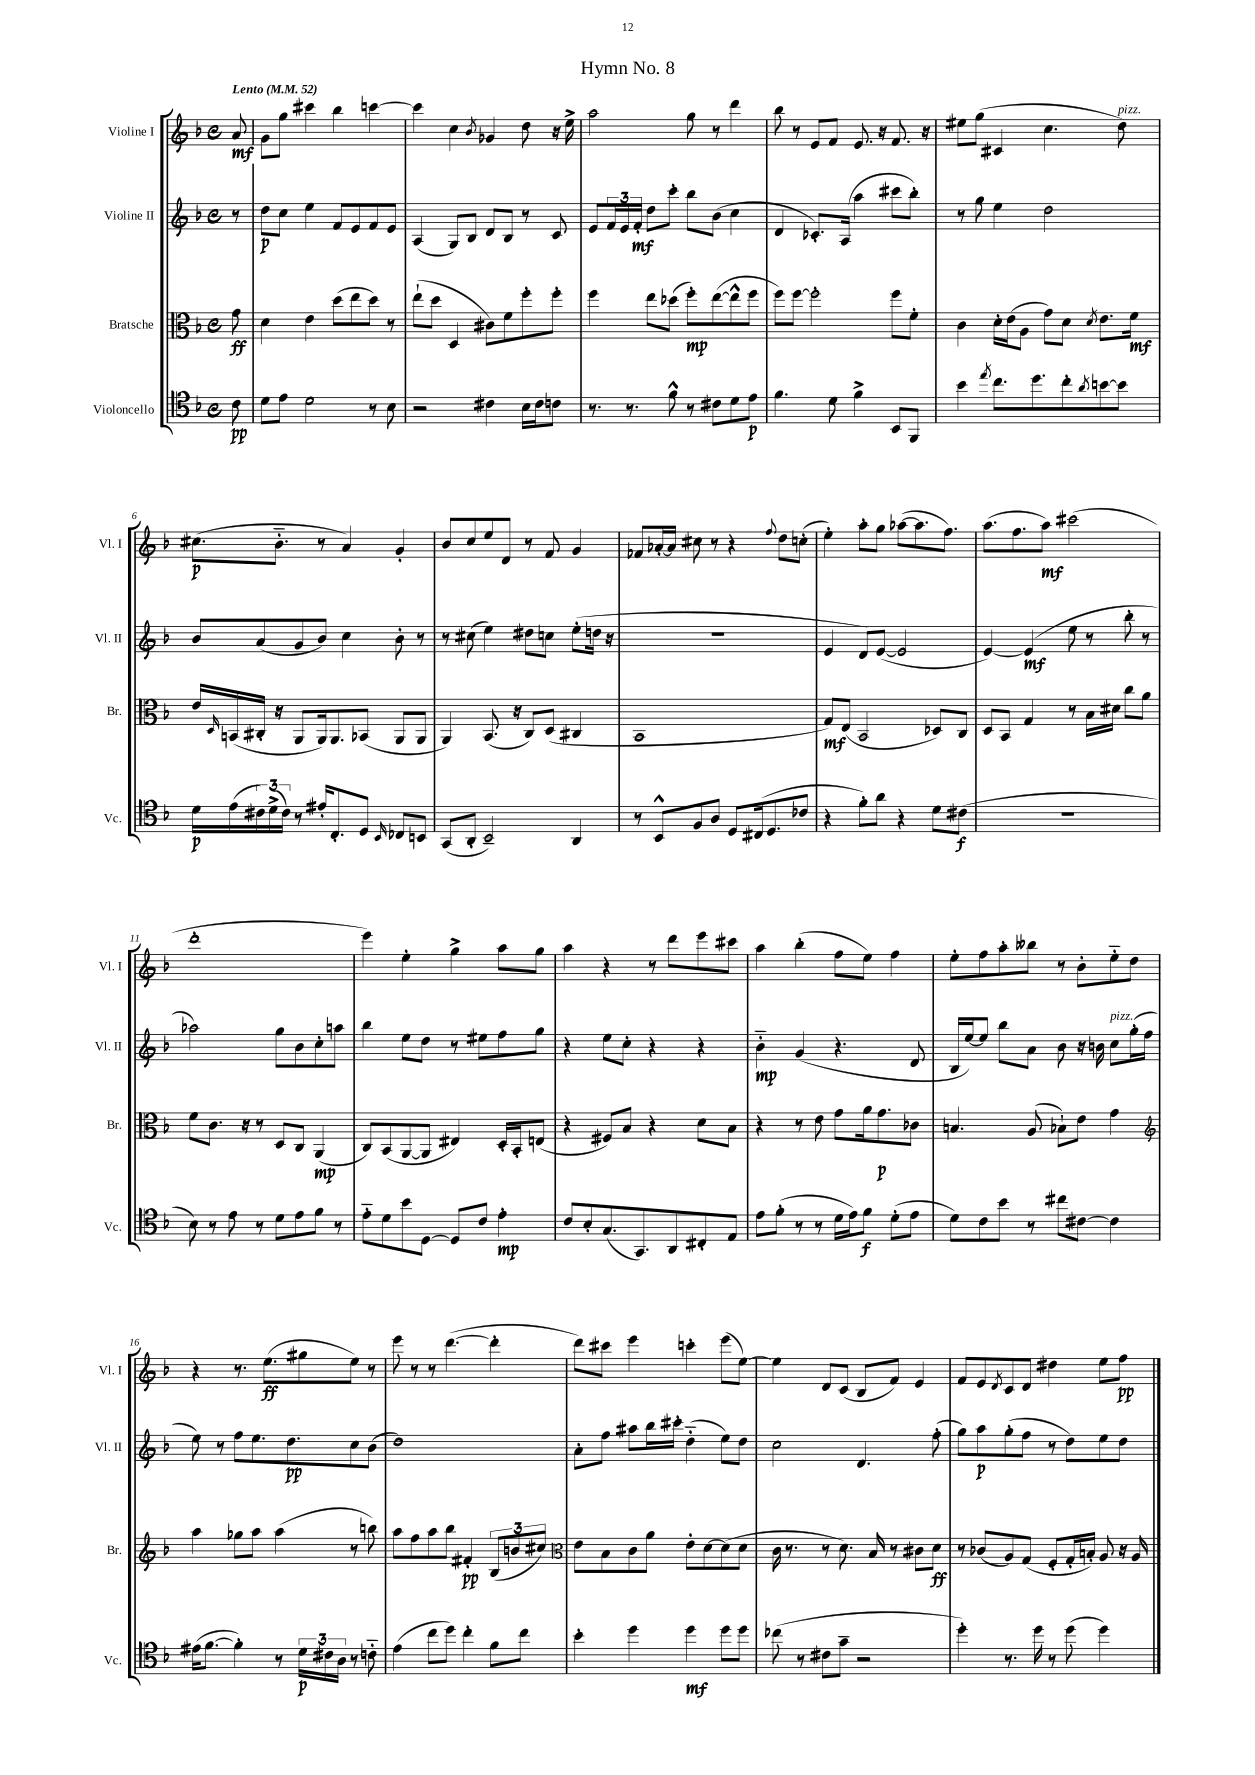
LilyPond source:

\header { title = "Hymn No. 8" }
<<
\new StaffGroup <<
\new Staff = "s0" \with { instrumentName = "Violine I" shortInstrumentName = "Vl. I" } {
    \clef treble \key f \major \defaultTimeSignature \time 4/4 \partial 8 \tempo "Lento" 4 = 52
    a'8\mf |
    g'8 g''8 cis'''4 bes''4 c'''4~ |
    c'''4 c''4 \acciaccatura { bes'8 } ges'4 d''8 r16 e''16-> |
    a''2 g''8 r8 d'''4 |
    bes''8 r8 e'8 f'8 e'8. r16 f'8. r16 |
    eis''8 g''8( cis'4 c''4. d''8^\markup { \italic "pizz." }) |
    cis''8.\p( bes'8.-_ r8 a'4) g'4-. |
    bes'8 c''8 e''8 d'8 r8 f'8 g'4 |
    fes'8 aes'16~-. aes'16 cis''8 r8 r4 \appoggiatura { f''8 } d''8 c''8-.( |
    e''4-.) a''8-. g''8 aes''8~( aes''8. f''8.) |
    a''8.( f''8. a''8\mf) cis'''2( |
    d'''1-. |
    e'''4) e''4-. g''4-> a''8 g''8 |
    a''4 r4 r8 d'''8 e'''8 cis'''8 |
    a''4 bes''4-.( f''8 e''8) f''4 |
    e''8-. f''8 a''8-. beses''8 r8 bes'8-. e''8-_ d''8 |
    r4 r8. e''8.\ff( gis''8 e''8) r8 |
    e'''8 r8 r8 d'''4.~( d'''4-. |
    d'''8) cis'''8 e'''4 c'''4-. e'''8( e''8~) |
    e''4 d'8 c'8( bes8 f'8) e'4 |
    f'8 e'8 \acciaccatura { d'8 } c'8 d'8 dis''4 e''8 f''8\pp \bar "|." |
}
\new Staff = "s1" \with { instrumentName = "Violine II" shortInstrumentName = "Vl. II" } {
    \clef treble \key f \major \defaultTimeSignature \time 4/4 \partial 8
    r8 |
    d''8\p c''8 e''4 f'8 e'8 f'8 e'8 |
    a4( g8) bes8 d'8 bes8 r8 c'8 |
    e'8 \tuplet 3/2 { f'16 e'16 f'16-.\mf } d''8 c'''8-. bes''8 bes'8( c''4 |
    d'4 ces'8.-.) a16( a''4 cis'''8 bes''8-.) |
    r8 g''8 e''4 d''2 |
    bes'8 a'8( g'8 bes'8) c''4 bes'8-. r8 |
    r8 cis''8( e''4) dis''8 c''8 e''8-.( d''16 r16 |
    R1 |
    e'4 d'8) e'8~( e'2 |
    e'4~) e'4\mf( e''8 r8 bes''8-. r8 |
    aes''2) g''8 bes'8 c''8-. a''8 |
    bes''4 e''8 d''8 r8 eis''8 f''8 g''8 |
    r4 e''8 c''8-. r4 r4 |
    bes'4-_\mp g'4( r4. d'8 |
    bes16 e''16~) e''8 bes''8 a'8 bes'8 r16 b'16 c''8^\markup { \italic "pizz." } g''16-.( f''16 |
    e''8) r8 f''8 e''8. d''8.\pp c''8 bes'8( |
    d''1) |
    a'8-. f''8 ais''8 bes''16 cis'''16-. d''4-_( e''8) d''8 |
    c''2 d'4. f''8-.( |
    g''8) a''8\p g''8-.( f''8 r8 d''8) e''8 d''8 \bar "|." |
}
\new Staff = "s2" \with { instrumentName = "Bratsche" shortInstrumentName = "Br." } {
    \clef alto \key f \major \defaultTimeSignature \time 4/4 \partial 8
    g'8\ff |
    d'4 e'4 d''8( e''8 d''8) r8 |
    e''8-!( d''8 d4 cis'8) f'8 f''8-. f''8-. |
    f''4 e''8 des''8( f''8-.\mp) e''8~( e''8-^ f''8 |
    f''8) f''8~ f''2-. f''8 f'8-. |
    c'4 d'16-. e'16( a8 g'8) d'8 \acciaccatura { d'8 } e'8. f'16\mf |
    e'16 \grace { d16 } b,16( cis16-. r16 a,8 a,16) a,8. bes,8( a,8 a,8 |
    a,4) bes,8.( r16 c8) d8( cis4 |
    bes,1 |
    g8\mf) e8( bes,2 des8) c8 |
    d8 bes,8 g4 r8 bes16 dis'16 c''8 a'8 |
    f'8 c'8. r16 r8 d8 c8 a,4\mp( |
    c8) bes,8( a,8~ a,8 eis4) d16-. bes,16-. e8( |
    r4 fis8) bes8 r4 d'8 bes8 |
    r4 r8 e'8 g'8 a'16 g'8.\p ces'8 |
    b4. a8( bes8-!) e'8 g'4 |
    \clef treble a''4 ges''8 a''8 a''4( r8 b''8) |
    a''8 f''8 a''8 bes''8 fis'4-.\pp \tuplet 3/2 { bes8( b'8 cis''8) } |
    \clef alto e'8 bes8 c'8 a'8 e'8-. d'8~ d'8( d'8 |
    c'16 r8. r8 d'8.) bes16 r8 cis'8 d'8\ff |
    r8 ces'8( a8) g8( f8-. g16-. b16-.) a8 r16 a16 \bar "|." |
}
\new Staff = "s3" \with { instrumentName = "Violoncello" shortInstrumentName = "Vc." } {
    \clef tenor \key f \major \defaultTimeSignature \time 4/4 \partial 8
    c'8\pp |
    d'8 e'8 d'2 r8 bes8 |
    r2 cis'4 bes16 cis'16 c'8 |
    r8. r8. f'8-^ r8 cis'8 d'8 e'8\p |
    f'4. d'8 f'4-> bes,8 f,8 |
    bes'4 \acciaccatura { e''8 } c''8. d''8. c''8-. \acciaccatura { a'8 } b'8~ b'8 |
    d'16\p e'16( \tuplet 3/2 { cis'16) d'16->( cis'16) } r8 eis'16-. c8.-. d8 \grace { bes,16 } ces8 b,8 |
    g,8( a,8-. bes,2--) a,4 |
    r8 bes,8-^ f8 a8 d8 cis16( d8. ces'8 |
    r4 f'8-.) a'8 r4 d'8 cis'8\f( |
    r1 |
    bes8) r8 e'8 r8 d'8 e'8 f'8 r8 |
    e'8-_ d'8 bes'8 d8~ d8 c'8 e'4-.\mp |
    c'8 bes8-. g8.( g,8.) a,8 cis8-. e8 |
    e'8 f'8-.( r8 r8 d'16 e'16) f'8\f d'8-.( e'8 |
    d'8) c'8 bes'8 r8 cis''8 cis'8~ cis'4 |
    eis'16( f'8.~ f'4-.) r8 \tuplet 3/2 { d'16\p cis'16 a16 } r8 c'8-_ |
    e'4( c''8 d''8) c''4-. f'8 c''8 |
    bes'4-. d''4 d''4\mf d''8 d''8 |
    ces''8( r8 cis'8 g'8-- r2 |
    d''4-.) r8. d''16 r8 d''8( d''4) \bar "|." |
}
>>
>>
